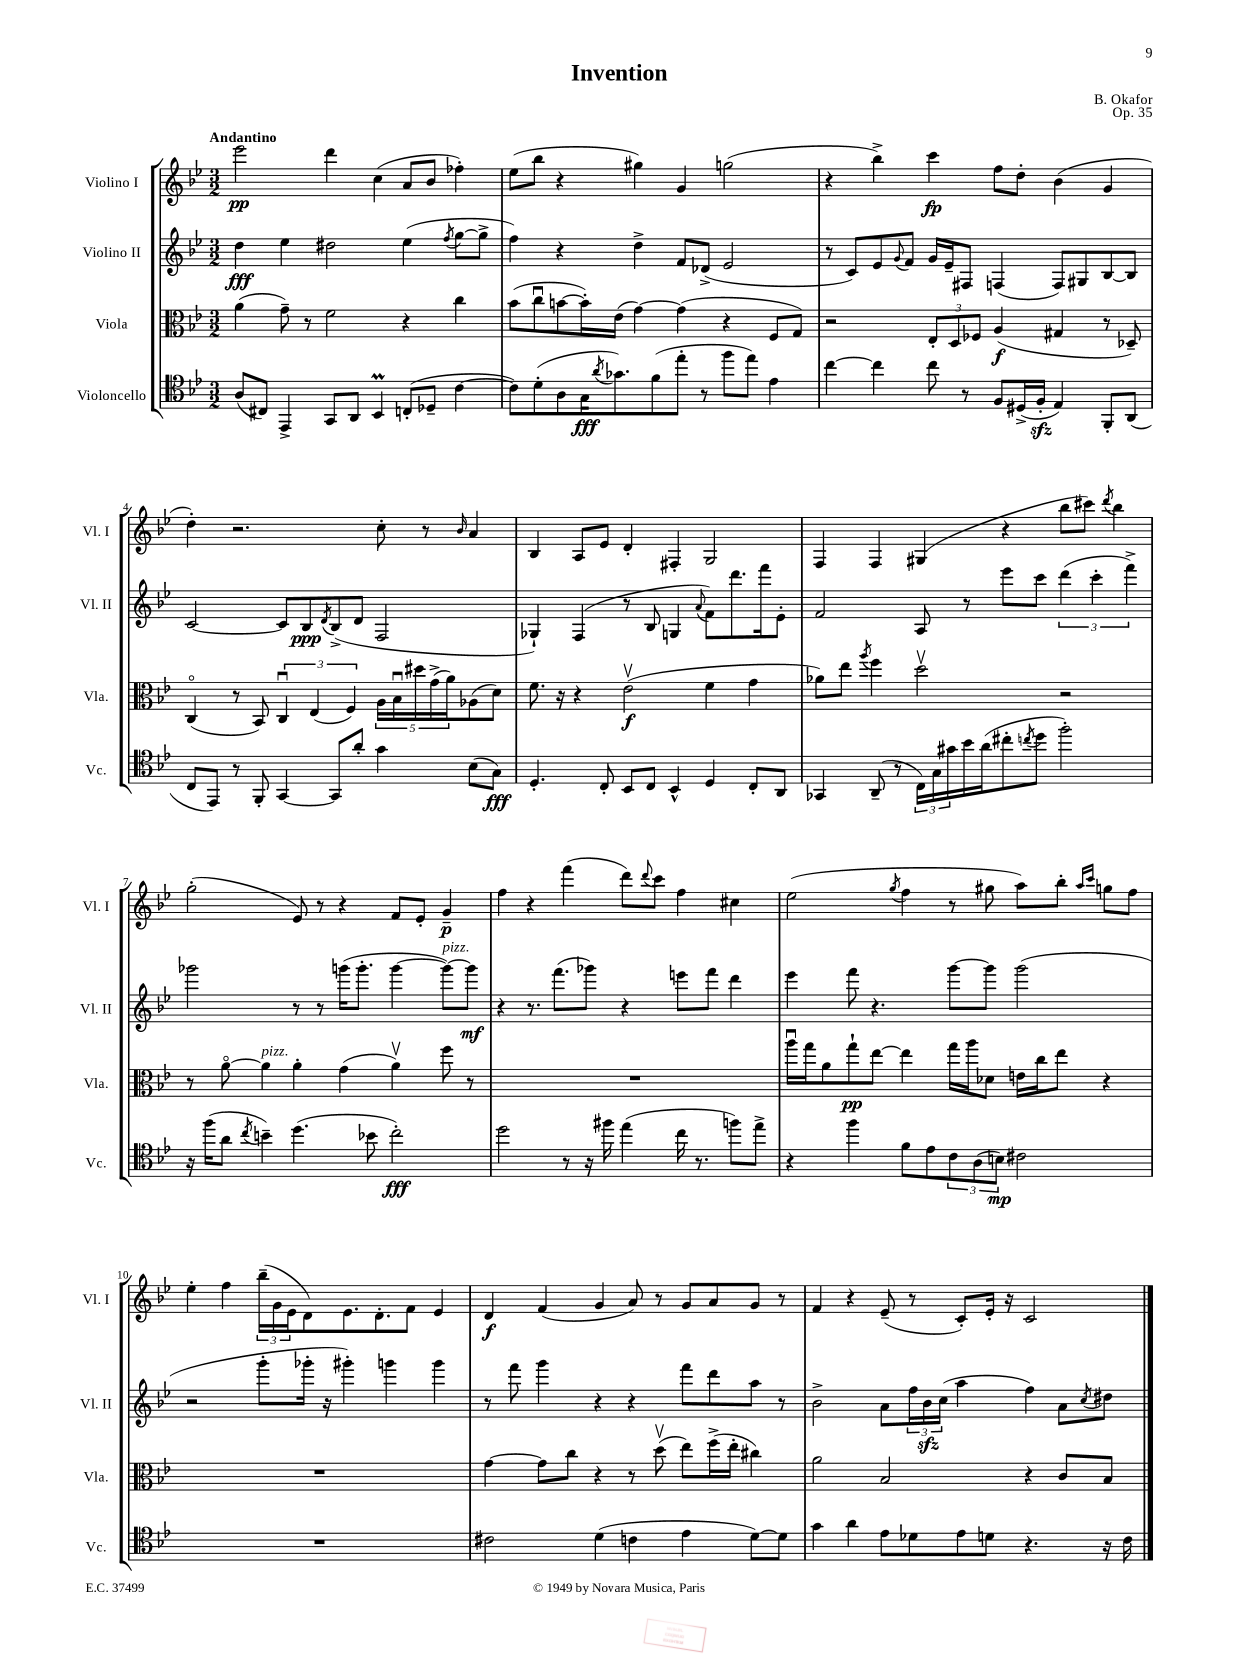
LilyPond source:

\header { title = "Invention" composer = "B. Okafor" opus = "Op. 35" }
<<
\new StaffGroup <<
\new Staff = "s0" \with { instrumentName = "Violino I" shortInstrumentName = "Vl. I" } {
    \clef treble \key bes \major \numericTimeSignature \time 3/2 \tempo "Andantino"
    ees'''2\pp d'''4 c''4( a'8 bes'8 fes''4-.) |
    ees''8( bes''8 r4 gis''4) g'4 g''2( |
    r4 bes''4->) c'''4\fp f''8 d''8-. bes'4( g'4 |
    d''4-.) r2. c''8-. r8 \grace { bes'16 } a'4 |
    bes4 a8 ees'8 d'4-. fis4-. g2 |
    f4 f4 gis4( r4 bes''8 cis'''8) \acciaccatura { d'''8 } bes''4 |
    g''2-.( ees'8) r8 r4 f'8 ees'8-. g'4--\p |
    f''4 r4 f'''4( d'''8) \appoggiatura { d'''8 } c'''8 f''4 cis''4 |
    ees''2( \acciaccatura { g''8 } f''4 r8 gis''8 a''8) bes''8-. \grace { a''16 c'''16 } g''8 f''8 |
    ees''4-. f''4 \tuplet 3/2 { bes''16--( g'16 ees'16 } d'8) ees'8. d'8.-. f'8 ees'4 |
    d'4\f f'4( g'4 a'8) r8 g'8 a'8 g'8 r8 |
    f'4 r4 ees'8--( r8 c'8-.) ees'16-. r16 c'2 \bar "|." |
}
\new Staff = "s1" \with { instrumentName = "Violino II" shortInstrumentName = "Vl. II" } {
    \clef treble \key bes \major \numericTimeSignature \time 3/2
    d''4\fff ees''4 dis''2 ees''4( \acciaccatura { f''8 } g''8~ g''8-> |
    f''4) r4 d''4-> f'8 des'8->( ees'2 |
    r8 c'8) ees'8 \appoggiatura { g'8 } f'8 g'16 ees'16-- fis8 f4( f8) gis8 bes8~ bes8 |
    c'2~ c'8 bes8\ppp \acciaccatura { d'8 } bes8->( d'8 f2 |
    ges4-!) f4( r8 bes8 g4 \appoggiatura { a'8 } f'8) d'''8. f'''16 ees'8-. |
    f'2 a8 r8 ees'''8 c'''8 \tuplet 3/2 { d'''4( c'''4-. f'''4->) } |
    ges'''2 r8 r8 g'''16( g'''8.-. g'''4~ g'''8~^\markup { \italic "pizz." }) g'''8\mf |
    r4 r8. f'''8.( ges'''8) r4 e'''8 f'''8 d'''4 |
    ees'''4 f'''8 r4. g'''8~ g'''8 g'''2( |
    r2 g'''8-. ges'''16-. r16 gis'''4-.) g'''4 g'''4 |
    r8 f'''8 g'''4 r4 r4 f'''8 d'''8 a''8 r8 |
    bes'2-> a'8 \tuplet 3/2 { f''16 bes'16\sfz c''16( } a''4 f''4) a'8 \acciaccatura { c''8 } dis''8 \bar "|." |
}
\new Staff = "s2" \with { instrumentName = "Viola" shortInstrumentName = "Vla." } {
    \clef alto \key bes \major \numericTimeSignature \time 3/2
    a'4( g'8--) r8 f'2 r4 c''4 |
    bes'8( c''8\downbow b'8~ b'16-.) ees'16( g'4~) g'4( r4 f8 g8) |
    r2 \tuplet 3/2 { ees8-. d8 fes8 } a4\f( gis4 r8 des8--) |
    c4\flageolet( r8 bes,8) \tuplet 3/2 { c4\downbow ees4( f4) } \tuplet 5/4 { a16 bes16\downbow dis''16 g'16->( a'16) } aes8( d'8) |
    f'8. r16 r4 ees'2\upbow\f( f'4 g'4 |
    aes'8) ees''8 \acciaccatura { a''8 } f''4 d''2\upbow r2 |
    r8 a'8~\flageolet a'4^\markup { \italic "pizz." } a'4-. g'4( a'4\upbow) f''8 r8 |
    R1. |
    a''16\downbow g''16 a'8 g''8-!\pp ees''8~ ees''4 g''16 a''16 des'8 e'16 c''16 ees''8 r4 |
    R1. |
    g'4~ g'8 c''8 r4 r8 d''8\upbow( ees''8) f''16->( ees''16-. cis''4) |
    a'2 bes2 r4 c'8 bes8 \bar "|." |
}
\new Staff = "s3" \with { instrumentName = "Violoncello" shortInstrumentName = "Vc." } {
    \clef tenor \key bes \major \numericTimeSignature \time 3/2
    a8( cis8) ees,4-> g,8 a,8 bes,4\prall c8-.( des8-- c'4~ |
    c'8) d'8-.( a8 g16\fff \acciaccatura { a'8 } ges'8.) f'8( ees''8-. r8 f''8 ees''8) ees'4 |
    c''4~ c''4 c''8 r8 f8 dis16->( f16-.\sfz ees4) f,8-. a,8( |
    c8 ees,8) r8 f,8-. g,4~ g,8 a'8-. g'4 bes8( g8\fff) |
    d4.-. c8-. bes,8 c8 bes,4-^ d4 c8-. a,8 |
    ges,4 a,8--( r8 \tuplet 3/2 { c16) g16 gis'16 } bes'16 a'16( cis''8-. \acciaccatura { c''8 } d''8 f''2-.) |
    r16 f''16( a'8 \acciaccatura { c''8 } b'4--) d''4.( bes'8 c''2-.\fff) |
    d''2 r8 r16 fis''16 ees''4( c''16 r8. f''8) ees''8-> |
    r4 f''4 f'8 ees'8 \tuplet 3/2 { c'8 a8( b8\mp) } cis'2 |
    R1. |
    cis'2 d'4( c'4 ees'4 d'8~) d'8 |
    g'4 a'4 ees'8 des'8 ees'8 d'8 r4. r16 c'16 \bar "|." |
}
>>
>>
